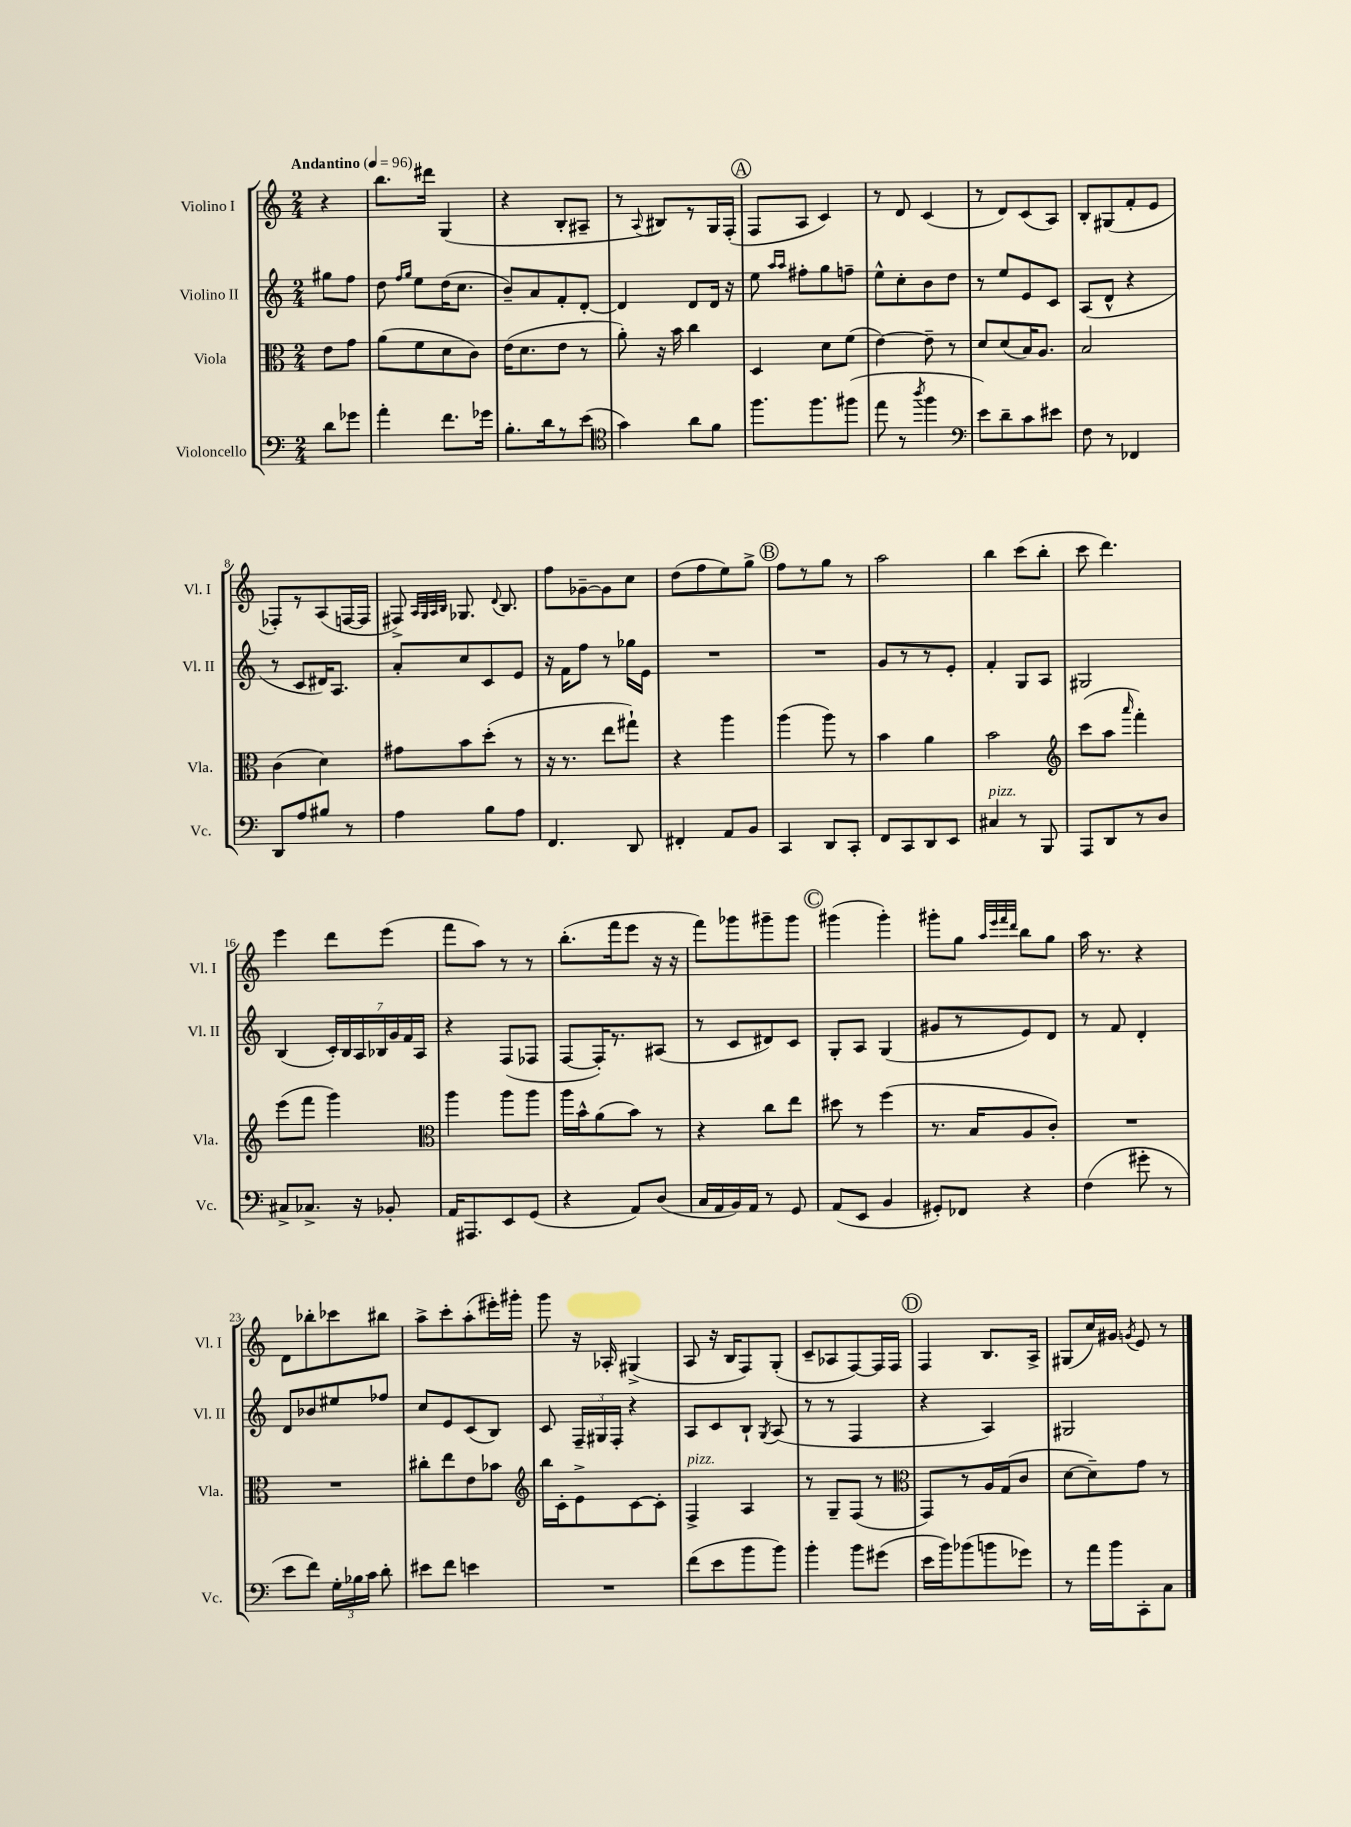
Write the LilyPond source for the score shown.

<<
\new StaffGroup <<
\new Staff = "s0" \with { instrumentName = "Violino I" shortInstrumentName = "Vl. I" } {
    \clef treble \key c \major \numericTimeSignature \time 2/4 \partial 4 \tempo "Andantino" 4 = 96
    \autoBeamOff r4 |
    b''8.[ dis'''16] g4( |
    r4 b8[-. ais8]-- |
    r8 \appoggiatura { a8 } bis8[) r8 g16 f16]-.( |
    \mark \markup { \circle "A" } f8[ a8] c'4) |
    r8 d'8 c'4( |
    r8 d'8[) c'8( a8]) |
    b8[-. gis8( f'8-. e'8] |
    fes8[-.) r8 a8( f16~ f16] |
    fis8->) \grace { a32[ g32 a32 b32] } ges8. \appoggiatura { d'8 } b8. |
    f''8[ ges'8~-- ges'8 c''8] |
    d''8[( f''8 e''8) g''8]-> |
    \mark \markup { \circle "B" } f''8[ r8 g''8] r8 |
    a''2 |
    b''4 c'''8[( b''8]-. |
    c'''8 d'''4.) |
    e'''4 d'''8[ e'''8]( |
    f'''8[ a''8]) r8 r8 |
    b''8.[-.( f'''16 e'''8] r16 r16 |
    f'''8[) ges'''8 gis'''8-- gis'''8] |
    \mark \markup { \circle "C" } gis'''4( gis'''4-.) |
    gis'''8[-. g''8] \grace { a''32[ e'''32 f'''32 d'''32] } b''8[ g''8] |
    a''16 r8. r4 |
    d'8[ bes''8-. ces'''8 bis''8] |
    a''8[-> c'''8-. a''8-.( eis'''16-.) gis'''16]-. |
    g'''8 r16 aes16-. gis4->( |
    a8 r16 b16[ f8) g8]-.( |
    c'8[-- aes8 f8~) f16 f16] |
    \mark \markup { \circle "D" } f4 b8.[ a16]-> |
    gis8[( c''16) gis'16] \acciaccatura { g'8 } e'8 r8 \bar "|." |
}
\new Staff = "s1" \with { instrumentName = "Violino II" shortInstrumentName = "Vl. II" } {
    \clef treble \key c \major \numericTimeSignature \time 2/4 \partial 4
    \autoBeamOff gis''8[ f''8] |
    d''8 \grace { f''16[ g''16] } e''8[ d''16( c''8.] |
    b'8[--) a'8 f'8-. d'8]~-. |
    d'4 d'8[ d'16] r16 |
    \mark \markup { \circle "A" } e''8 \grace { a''16[ a''16] } fis''8[-. g''8 f''8]-- |
    e''8[-^ c''8-. b'8 d''8] |
    r8 e''8[ e'8 c'8] |
    a8[( d'8]-^ r4 |
    r8 c'8[ dis'16) a8.] |
    a'8[-. c''8 c'8 e'8] |
    r16 f'16[ f''8] r8 ges''16[ e'16] |
    R2 |
    \mark \markup { \circle "B" } R2 |
    g'8[ r8 r8 e'8]-. |
    f'4-. g8[ a8] |
    gis2 |
    b4( \tuplet 7/4 { c'16[-.) b16 a16 bes16 g'16 f'16 a16] } |
    r4 f8[( fes8] |
    f8[~ f16-.) r8. ais8]( |
    r8 c'8[ dis'8) c'8] |
    \mark \markup { \circle "C" } g8[-. a8] g4( |
    gis'8[ r8 e'8) d'8] |
    r8 f'8 d'4-. |
    d'8[ bes'8 eis''8 fes''8] |
    c''8[ e'8 c'8( b8]) |
    c'8 \tuplet 3/2 { f16[-- gis16 f16]-. } r4 |
    a8[ c'8 b8]-! \acciaccatura { g8 } a8( |
    r8 r8 f4 |
    \mark \markup { \circle "D" } r4 a4) |
    gis2 \bar "|." |
}
\new Staff = "s2" \with { instrumentName = "Viola" shortInstrumentName = "Vla." } {
    \clef alto \key c \major \numericTimeSignature \time 2/4 \partial 4
    \autoBeamOff e'8[ g'8] |
    a'8[( f'8 d'8 c'8]) |
    e'16[( d'8. e'8] r8 |
    a'8-.) r16 b'16 c''4 |
    \mark \markup { \circle "A" } d4 d'8[ f'8]( |
    e'4~) e'8-- r8 |
    d'8[ d'8( b16) a8.] |
    b2 |
    c'4( d'4) |
    gis'8[ b'8 d''8]-.( r8 |
    r16 r8. e''8[ gis''8]-!) |
    r4 a''4 |
    \mark \markup { \circle "B" } a''4( a''8) r8 |
    b'4 a'4 |
    b'2 |
    \clef treble c'''8[( a''8] \grace { a'''16 } f'''4-.) |
    e'''8[( f'''8] g'''4) |
    \clef alto a''4 a''8[ a''8] |
    a''16[ b'16-^ a'8( b'8]) r8 |
    r4 c''8[ e''8] |
    \mark \markup { \circle "C" } dis''8 r8 f''4( |
    r8. b16[ a8 c'8]-.) |
    R2 |
    R2 |
    cis''8[-. e''8 e'8 bes'8] |
    \clef treble b''16[ c'16-. e'8-> c'8~ c'8]-. |
    f4->^\markup { \italic "pizz." } a4 |
    r8 g8[-- f8]( r8 |
    \mark \markup { \circle "D" } \clef alto g,8[) r8 a16 g16( c'8] |
    d'8[~ d'8--) g'8] r8 \bar "|." |
}
\new Staff = "s3" \with { instrumentName = "Violoncello" shortInstrumentName = "Vc." } {
    \clef bass \key c \major \numericTimeSignature \time 2/4 \partial 4
    \autoBeamOff d'8[ ges'8] |
    a'4-. f'8.[ ges'16] |
    b8.[-. d'16 r8 e'8]( |
    \clef tenor g'4) a'8[ f'8] |
    \mark \markup { \circle "A" } f''8.[ f''8. fis''8]( |
    e''8 r8 \acciaccatura { a''8 } f''4 |
    \clef bass e'8[) d'8-- c'8 eis'8] |
    f8 r8 fes,4 |
    d,8[ a8 bis8] r8 |
    a4 b8[ a8] |
    f,4. d,8 |
    fis,4-. a,8[ b,8] |
    \mark \markup { \circle "B" } c,4 d,8[ c,8]-. |
    f,8[ c,8 d,8 e,8] |
    cis4^\markup { \italic "pizz." } r8 b,,8 |
    a,,8[ d,8 r8 d8] |
    cis8[-> ces8.]-> r16 bes,8-. |
    a,16[ ais,,8. e,8 g,8]( |
    r4 a,8[) d8]( |
    c16[ a,16 b,16) a,16] r8 g,8 |
    \mark \markup { \circle "C" } a,8[( e,8] b,4 |
    gis,8[-.) fes,8] r4 |
    f4( gis'8-. r8 |
    e'8[ f'8]) \tuplet 3/2 { g16[-. bes16 c'16] } d'8-. |
    eis'8[ f'8] e'4 |
    R2 |
    f'8[( e'8 b'8 b'8]) |
    b'4-. b'8[ gis'8]( |
    \mark \markup { \circle "D" } e'16[ b'16) bes'8( b'8 ges'8]) |
    r8 a'16[ b'16 c,8-. c8] \bar "|." |
}
>>
>>
